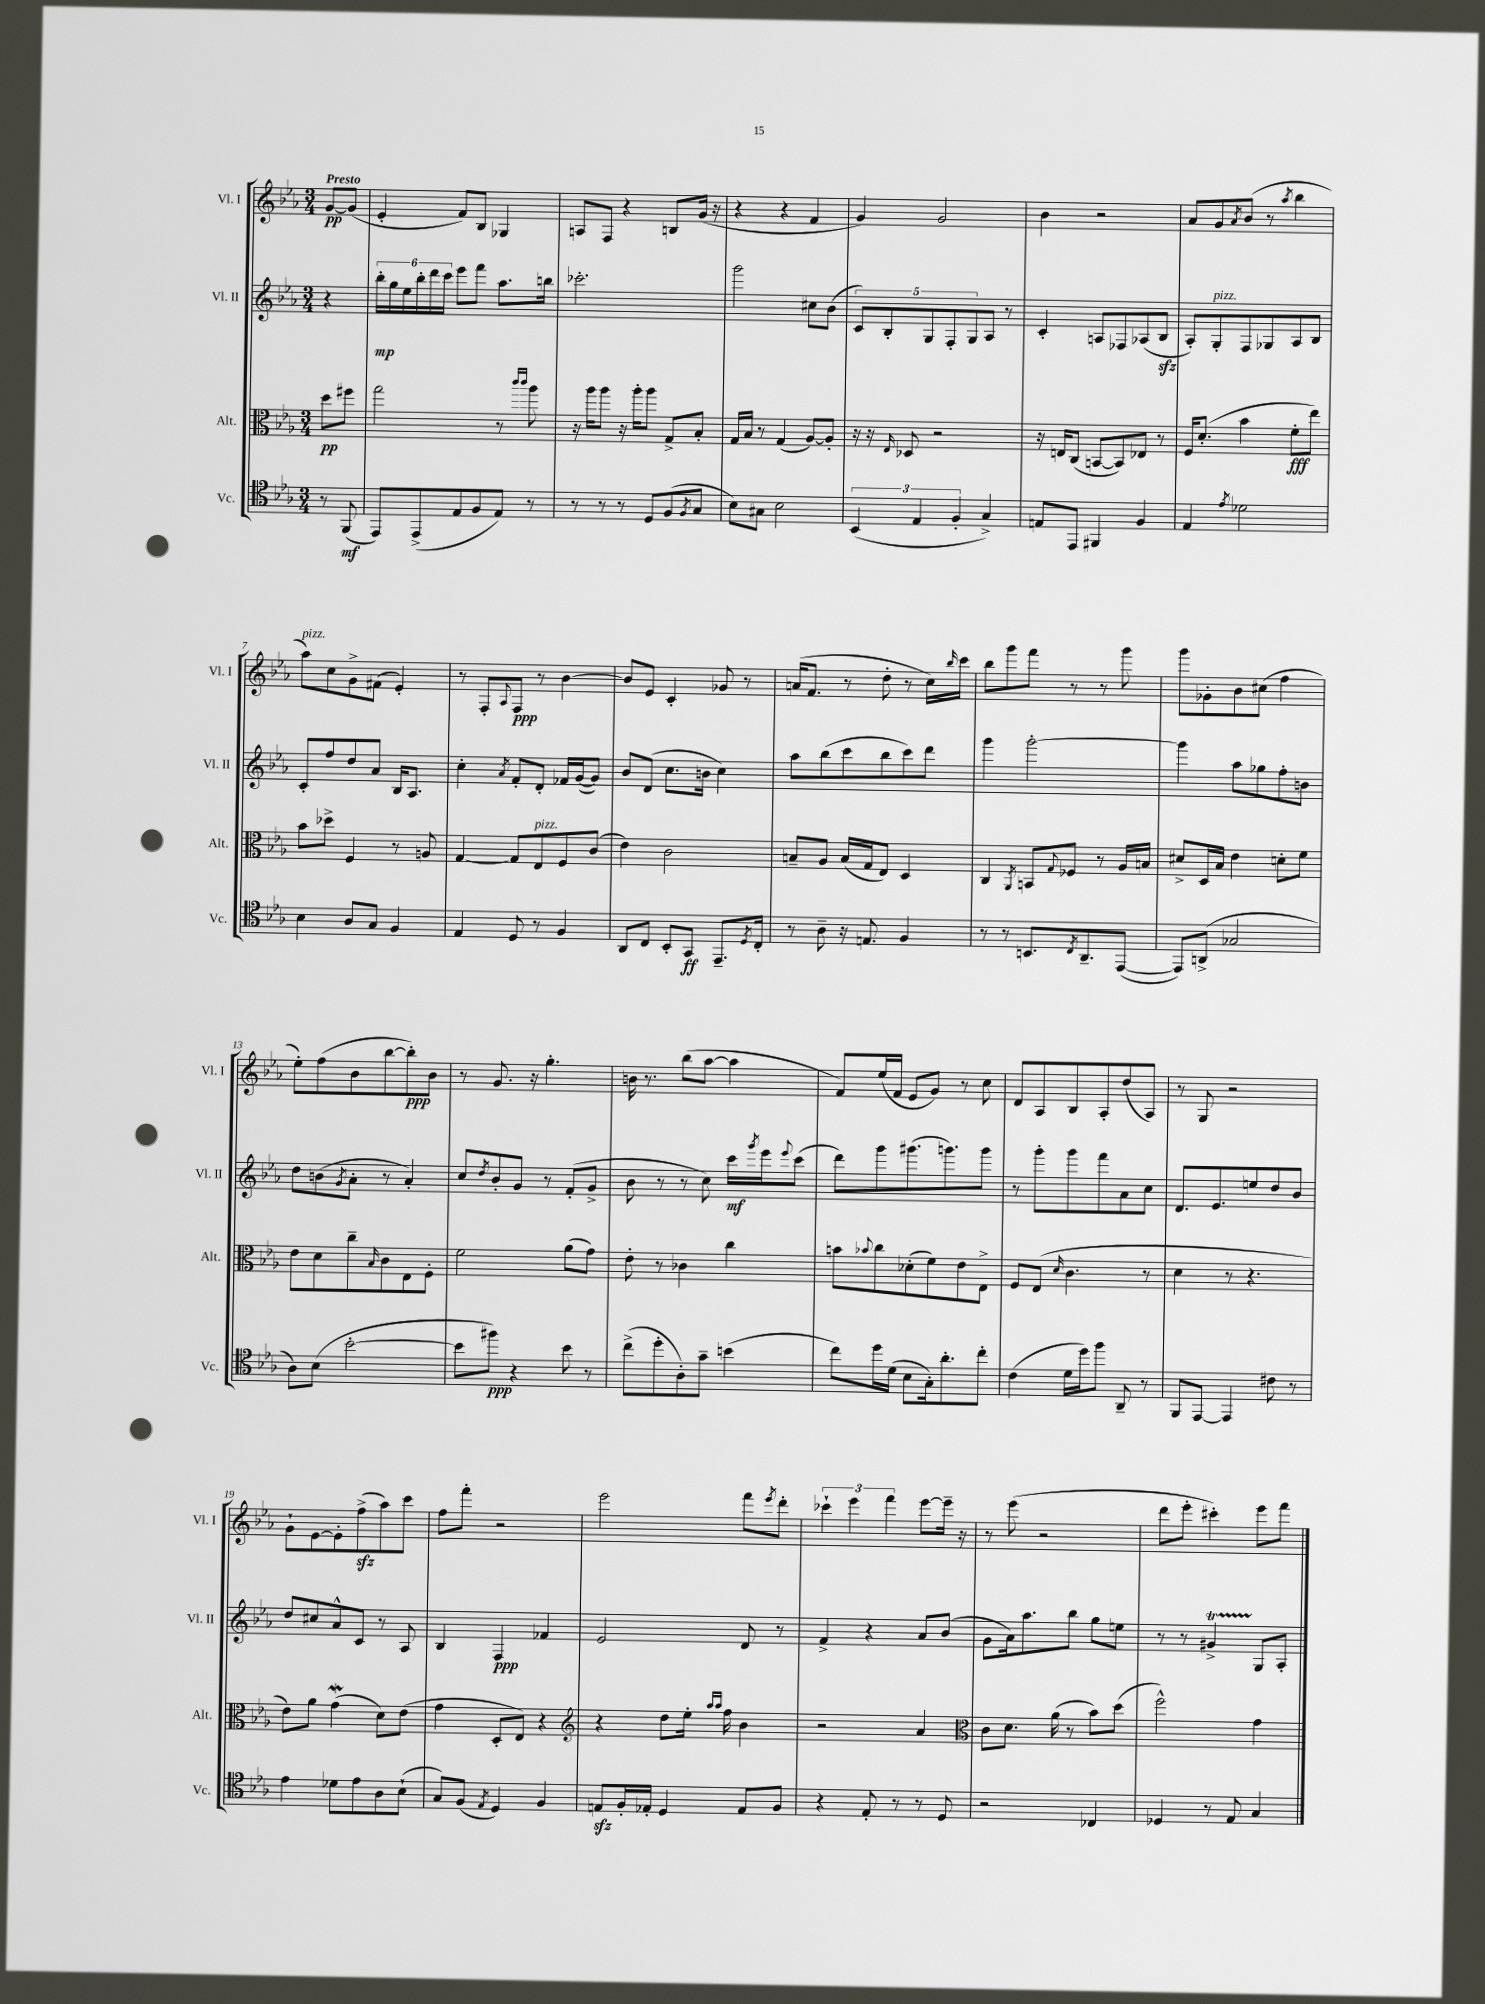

**kern	**dynam	**kern	**dynam	**kern	**dynam	**kern	**dynam
*part4	*part4	*part3	*part3	*part2	*part2	*part1	*part1
*staff4	*staff4	*staff3	*staff3	*staff2	*staff2	*staff1	*staff1
*I"Vc.	*	*I"Alt.	*	*I"Vl. II	*	*I"Vl. I	*
*I'Vc.	*	*I'Alt.	*	*I'Vl. II	*	*I'Vl. I	*
*clefC4	*	*clefC3	*	*clefG2	*	*clefG2	*
*k[b-e-a-]	*	*k[b-e-a-]	*	*k[b-e-a-]	*	*k[b-e-a-]	*
*M3/4	*	*M3/4	*	*M3/4	*	*M3/4	*
=	=	=	=	=	=	=	=
!	!	!	!	!	!	!LO:TX:a:B:t=Presto	!
8r	.	8dd\L	pp	4r	.	[8g/L	pp
(8FF/	mf	8ff#X\J	.	.	.	(8g/J]	.
=1	=1	=1	=1	=1	=1	=1	=1
8EE-/L)	.	2gg\	.	24bb-'\LL	mp	4e-'/	.
.	.	.	.	24gg\	.	.	.
.	.	.	.	24ee-\	.	.	.
(8EE-^/	.	.	.	24bb-'\	.	.	.
.	.	.	.	24ddd\	.	.	.
.	.	.	.	24ccc\JJ	.	.	.
8E-/	.	.	.	8eee-\L	.	8f/L)	.
8F/	.	.	.	8fff\J	.	8B-/J	.
8E-/J)	.	8r	.	8.aa-\L	.	4G-X/	.
.	.	16qqccc/LL	.	.	.	.	.
.	.	16qqccc/JJ	.	.	.	.	.
8r	.	8aa-\	.	.	.	.	.
.	.	.	.	16bbn\Jk	.	.	.
=2	=2	=2	=2	=2	=2	=2	=2
8r	.	16r	.	2.ccc-X'\	.	8An/L	.
.	.	16aa-\KL	.	.	.	.	.
8r	.	8aa-\J	.	.	.	8F/J	.
8r	.	16r	.	.	.	4r	.
.	.	16aa-'\KL	.	.	.	.	.
8D/L	.	8aa-\J	.	.	.	.	.
(8F/	.	8G^/L	.	.	.	8Bn/L	.
8qF/	.	.	.	.	.	.	.
8G/J	.	8B-'/J	.	.	.	(16g/Jk	.
.	.	.	.	.	.	16r	.
=3	=3	=3	=3	=3	=3	=3	=3
8B-\L)	.	16G/LL	.	2ggg\	.	4r	.
.	.	16B-/JJ	.	.	.	.	.
8G#X\J	.	8r	.	.	.	.	.
2B-\	.	(4G/	.	.	.	4r	.
.	.	[8A-/L)	.	8cc#X\L	.	4f/	.
.	.	8A-'/J]	.	(8b-\J	.	.	.
=4	=4	=4	=4	=4	=4	=4	=4
(6BB-/	.	16r	.	10c/L)	.	4g/)	.
.	.	16r	.	.	.	.	.
.	.	.	.	10B-'/	.	.	.
.	.	16qqE-/	.	.	.	.	.
.	.	8D-X/	.	.	.	.	.
6E-/	.	.	.	.	.	.	.
.	.	.	.	10G/	.	.	.
.	.	2r	.	.	.	2g/	.
.	.	.	.	10F'/	.	.	.
6F'/	.	.	.	.	.	.	.
.	.	.	.	10G/	.	.	.
4G^/)	.	.	.	8A-/J	.	.	.
.	.	.	.	8r	.	.	.
=5	=5	=5	=5	=5	=5	=5	=5
8En/L	.	16r	.	4c'/	.	4b-\	.
.	.	16En/KL	.	.	.	.	.
8EE-/J	.	(8C/J	.	.	.	.	.
4FF#X/	.	[8BBn/L	.	8An/L	.	2r	.
.	.	8BB/])	.	8F-X/	.	.	.
4F/	.	8E-X/J	.	(8A-X/	.	.	.
.	.	8r	.	8B-zz/J	.	.	.
=6	=6	=6	=6	=6	=6	=6	=6
4E-/	.	16F/KL	.	8A-'/L)	.	8a-/L	.
.	.	(8.d'/J	.	.	.	.	.
!	!	!	!	!LO:TX:a:i:t=pizz.	!	!	!
.	.	.	.	8G'/	.	8g/	.
8qe-/	.	.	.	.	.	8qa-/	.
2d-X\	.	4b-\	.	8F/	.	(8b-/J	.
.	.	.	.	8G-X/	.	8r	.
.	.	.	.	.	.	8qaa-/	.
.	.	8f'\L	fff	8A-/	.	4bb-\	.
.	.	8ee-\J)	.	8B-/J	.	.	.
!!LO:LB:g=z
=7	=7	=7	=7	=7	=7	=7	=7
!	!	!	!	!	!	!LO:TX:a:i:t=pizz.	!
4B-\	.	8b-\L	.	8c'/L	.	8aa-\L)	.
.	.	8dd-X^\J	.	8ff/	.	8cc\	.
8A-/L	.	4F/	.	8dd/	.	8g^\	.
8G/J	.	.	.	8a-/J	.	(8f#X\J	.
4F/	.	8r	.	16B-/KL	.	4e-'/)	.
.	.	.	.	8.A-/J	.	.	.
.	.	8An/	.	.	.	.	.
=8	=8	=8	=8	=8	=8	=8	=8
4E-/	.	[4G/	.	4cc'\	.	8r	.
.	.	.	.	.	.	8F'/L	.
.	.	.	.	8qa-/	.	8qqA-/	.
8D/	.	8G/L]	.	8f'/L	.	8F/J	ppp
!	!	!LO:TX:a:i:t=pizz.	!	!	!	!	!
8r	.	8E-/	.	8d'/J	.	8r	.
4F/	.	8F/	.	16f-X/LL	.	[4b-\	.
.	.	.	.	([16g/J	.	.	.
.	.	(8c/J	.	8g/J])	.	.	.
=9	=9	=9	=9	=9	=9	=9	=9
8AA-/L	.	4e-\)	.	8b-/L	.	8b-/L]	.
8C/J	.	.	.	(8d/J	.	8e-/J	.
8BB-'/L	.	2c\	.	8.cc\L	.	4c'/	.
8GG/J	ff	.	.	.	.	.	.
.	.	.	.	16bn\Jk	.	.	.
8.EE-~/L	.	.	.	4cc\)	.	8g-X/	.
.	.	.	.	.	.	8r	.
8qD/	.	.	.	.	.	.	.
16C'/Jk	.	.	.	.	.	.	.
=10	=10	=10	=10	=10	=10	=10	=10
8r	.	8Bn~/L	.	8aa-\L	.	(16an/KL	.
.	.	.	.	.	.	8.f/J	.
8A-~\	.	8A-/J	.	(8bb-\	.	.	.
16r	.	(16B/LL	.	8ccc\	.	8r	.
8.En/	.	16G/J	.	.	.	.	.
.	.	8E-/J)	.	8bb-\	.	8dd'\	.
4F/	.	4D/	.	8ccc\)	.	8r	.
.	.	.	.	8ddd\J	.	16cc\LL)	.
.	.	.	.	.	.	16qqbb-/	.
.	.	.	.	.	.	16ccc\JJ	.
=11	=11	=11	=11	=11	=11	=11	=11
8r	.	4C/	.	4ggg\	.	8bb-\L	.
8r	.	.	.	.	.	8ggg\	.
.	.	8qAA-/	.	.	.	.	.
8.BBn/L	.	8BBn/L	.	[2ggg'\	.	8fff\J	.
.	.	8qqG/	.	.	.	.	.
.	.	8F-X/J	.	.	.	8r	.
8qC/	.	.	.	.	.	.	.
8.AA-~/	.	.	.	.	.	.	.
.	.	8r	.	.	.	8r	.
([8EE-/J	.	16A-/LL	.	.	.	8ggg\	.
.	.	16Bn/JJ	.	.	.	.	.
=12	=12	=12	=12	=12	=12	=12	=12
8EE-/L])	.	8d#X^/L	.	4ggg\]	.	8ggg\L	.
(8AAn^/J	.	16D/L	.	.	.	8g-X'\	.
.	.	16B-/JJ	.	.	.	.	.
2G-X/	.	4e-\	.	8aa-\L	.	8b-\	.
.	.	.	.	8gg-X\	.	(8cc#X\J	.
.	.	8dn'\L	.	8ff'\	.	4ff\	.
.	.	8f\J	.	8bn\J	.	.	.
!!LO:LB:g=z
=13	=13	=13	=13	=13	=13	=13	=13
8A-\L)	.	8e-\L	.	8dd\L	.	8ee-'\L)	.
(8B-\J	.	8d\	.	(8bn\	.	(8ff\	.
.	.	.	.	8qg/	.	.	.
[2b-'\	.	8cc~\	.	8a-'\J	.	8b-\	.
.	.	16qqB-/	.	.	.	.	.
.	.	8c\	.	8r	.	[8bb-\	.
.	.	8E-\	.	4a-'/)	.	8bb-'\])	ppp
.	.	8F'\J	.	.	.	8b-\J	.
=14	=14	=14	=14	=14	=14	=14	=14
8b-\L]	.	2f\	.	8cc/L	.	8r	.
.	.	.	.	8qdd/	.	.	.
8ff#X\J)	ppp	.	.	8b-'/	.	8.g/	.
4r	.	.	.	8g/J	.	.	.
.	.	.	.	.	.	16r	.
.	.	.	.	8r	.	4.gg'\	.
8b-\	.	(8a-\L	.	(8f'/L	.	.	.
8r	.	8g\J)	.	8g^/J	.	.	.
=15	=15	=15	=15	=15	=15	=15	=15
(8cc^\L	.	8e-'\	.	8b-\	.	16bn\	.
.	.	.	.	.	.	8.r	.
8dd'\	.	8r	.	8r	.	.	.
8A-'\)	.	4c-X\	.	8r	.	(8bb-\L	.
8g~\J	.	.	.	8cc\)	.	[8aa-\J	.
(4bn\	.	4cc\	.	16ccc\LL	mf	4aa-\]	.
.	.	.	.	8qggg/	.	.	.
.	.	.	.	16eee-\J	.	.	.
.	.	.	.	8qqeee-/	.	.	.
.	.	.	.	(8ccc\J	.	.	.
=16	=16	=16	=16	=16	=16	=16	=16
8cc\L)	.	8bn\L	.	8ddd\L)	.	8f/L)	.
.	.	8qqb-X/	.	.	.	.	.
16dd\L	.	8cc\	.	8ggg\	.	(16ee-/L	.
(16d\JJ	.	.	.	.	.	16f/JJ	.
8B-\L	.	(8d-X'\	.	(8.ggg#X\	.	8e-/L	.
16G'\k)	.	8f\)	.	.	.	8g/J)	.
8.a-'\	.	.	.	8.gggn\)	.	.	.
.	.	8e-\	.	.	.	8r	.
8cc'\J	.	8E-^\J	.	8ggg\J	.	8cc\	.
=17	=17	=17	=17	=17	=17	=17	=17
(4c\	.	8F/L	.	8r	.	8d/L	.
.	.	(8E-/J	.	8ggg'\L	.	8A-/	.
.	.	16qqd/	.	.	.	.	.
16d\LL	.	4.c\	.	8ggg\	.	8B-/	.
16dd\J)	.	.	.	.	.	.	.
8ff\J	.	.	.	8fff\	.	8A-'/	.
8AA-~/	.	.	.	8a-\	.	(8dd/	.
8r	.	8r	.	8cc\J	.	8A-/J)	.
=18	=18	=18	=18	=18	=18	=18	=18
8FF/L	.	4d\	.	8.d/L	.	8r	.
[8EE-/J	.	.	.	.	.	8G/	.
.	.	.	.	8.e-/	.	.	.
4EE-/]	.	8r	.	.	.	2r	.
.	.	4.r	.	8een/	.	.	.
8c#X\	.	.	.	8dd/	.	.	.
8r	.	.	.	8b-/J	.	.	.
!!LO:LB:g=z
=19	=19	=19	=19	=19	=19	=19	=19
4e-\	.	8e-\L)	.	8dd/L	.	8g`\L	.
.	.	8a-\J	.	8cc#X/	.	[8e-\	.
8d-X\L	.	(4gW\	.	8a-^^/	.	8e-'\]	.
8e-\	.	.	.	8c/J	.	(8ffzz^\	.
8A-\	.	8d\L)	.	8r	.	8aa-\)	.
(8B-`\J	.	(8e-\J	.	8A-/	.	8ccc\J	.
=20	=20	=20	=20	=20	=20	=20	=20
8G/L)	.	4g\	.	4B-/	.	8ff\L	.
(8F/J	.	.	.	.	.	8fff'\J	.
8qE-/	.	.	.	.	.	.	.
4D/)	.	8D'/L	.	4F/	ppp	2r	.
.	.	8E-/J)	.	.	.	.	.
4F/	.	4r	.	4f-X/	.	.	.
=21	=21	=21	=21	=21	=21	=21	=21
*	*	*clefG2	*	*	*	*	*
8Enzz/L	.	4r	.	2e-/	.	2eee-\	.
16F'/L	.	.	.	.	.	.	.
16E-X'/JJ	.	.	.	.	.	.	.
4D/	.	8dd\L	.	.	.	.	.
.	.	16ee-'\Jk	.	.	.	.	.
.	.	16qqaa-/LL	.	.	.	.	.
.	.	16qqaa-/JJ	.	.	.	.	.
.	.	16ff\	.	.	.	.	.
8E-/L	.	4b-\	.	8d/	.	8fff\L	.
.	.	.	.	.	.	8qeee-/	.
8F/J	.	.	.	8r	.	8ddd'\J	.
=22	=22	=22	=22	=22	=22	=22	=22
4r	.	2r	.	4f^/	.	6ccc-X`\	.
.	.	.	.	.	.	6eee-\	.
8E-'/	.	.	.	4r	.	.	.
.	.	.	.	.	.	6fff\	.
8r	.	.	.	.	.	.	.
8r	.	4a-/	.	8a-/L	.	[8eee-\L	.
8D/	.	.	.	(8b-/J	.	16eee-~\Jk]	.
.	.	.	.	.	.	16r	.
=23	=23	=23	=23	=23	=23	=23	=23
*	*	*clefC3	*	*	*	*	*
2r	.	8c\L	.	8g\L	.	8r	.
.	.	8.d\J	.	16a-\k)	.	(8eee-\	.
.	.	.	.	8.aa-\	.	.	.
.	.	.	.	.	.	2r	.
.	.	(16a-\	.	.	.	.	.
.	.	8r	.	8bb-\J	.	.	.
4C-X/	.	8b-\L)	.	8gg\L	.	.	.
.	.	(8dd\J	.	8een\J	.	.	.
=24	=24	=24	=24	=24	=24	=24	=24
4D-X/	.	2ff^^\)	.	8r	.	8ddd\L	.
.	.	.	.	8r	.	8eee-'\J	.
8r	.	.	.	4g#Xt^/	.	4ccc#X'\)	.
8E-/	.	.	.	.	.	.	.
4G/	.	4g\	.	8G/L	.	8eee-\L	.
.	.	.	.	8A-'/J	.	8fff\J	.
==	==	==	==	==	==	==	==
*-	*-	*-	*-	*-	*-	*-	*-
